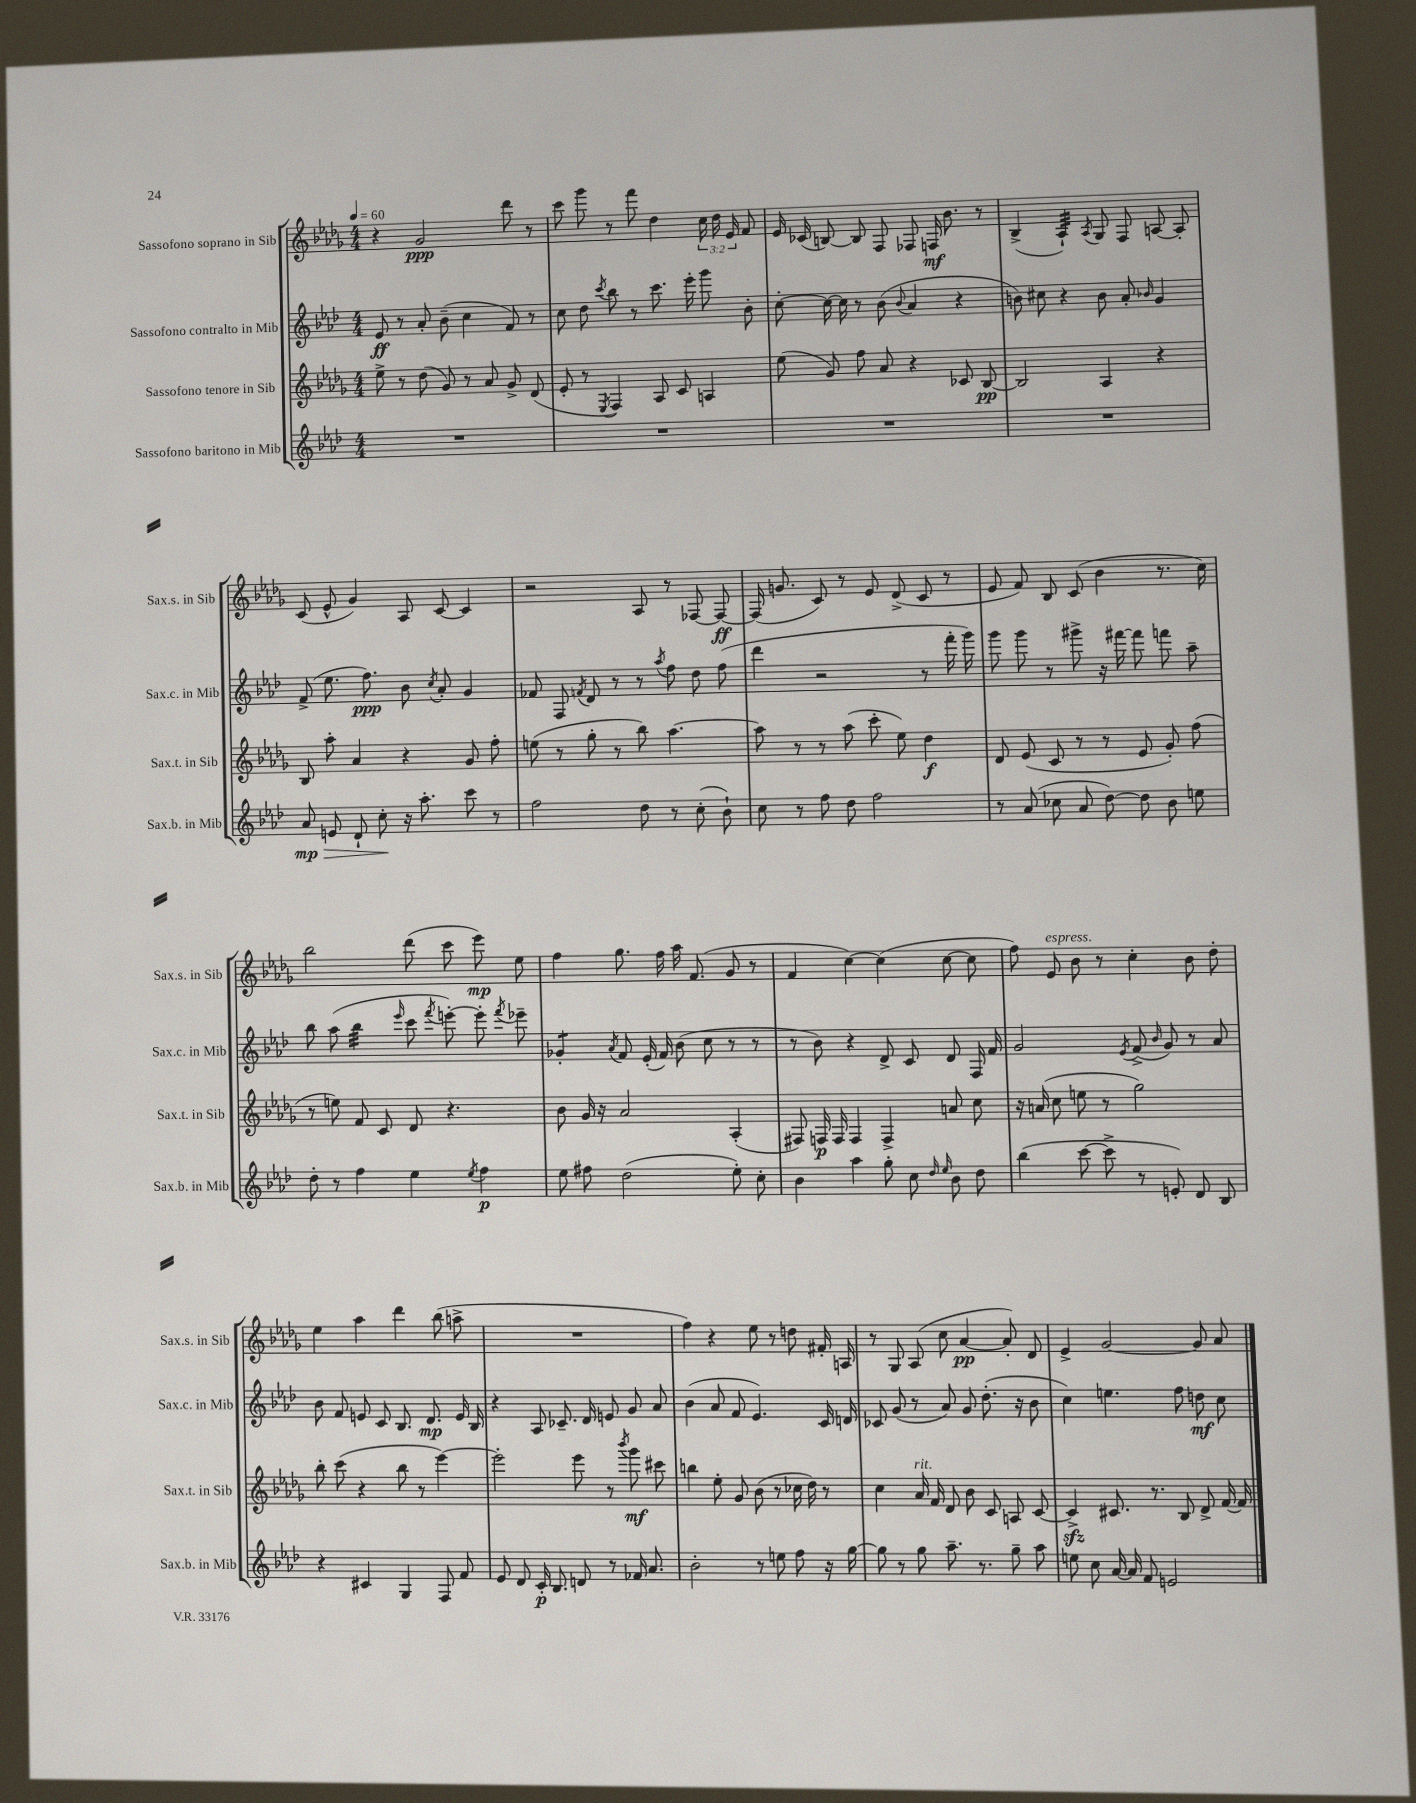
<<
\new StaffGroup <<
\new Staff = "s0" \with { instrumentName = "Sassofono soprano in Sib" shortInstrumentName = "Sax.s. in Sib" } {
    \clef treble \key des \major \numericTimeSignature \time 4/4 \override Staff.TupletNumber.text = #tuplet-number::calc-fraction-text \tempo 4 = 60
    \autoBeamOff r4 ges'2\ppp des'''8 r8 |
    c'''8 ges'''8 r8 f'''8 des''4 \tuplet 3/2 { c''16 des''16 ees'16 } f'8 |
    ees'16 ces'16( b8~) b8 f8 fes8 f16\mf bes'8. r8 |
    bes4->( aes4:32-!) \acciaccatura { aes8 } ges8 f8 a8~ a8-. |
    c'8( ees'8-^ ges'4) aes8 c'8~ c'4 |
    r2 aes8 r8 fes8~ fes8~\ff |
    fes16( g'8. c'8) r8 ees'8 des'8->( c'8 r8 |
    ees'8 f'8) bes8 c'8( bes'4 r8. c''16) |
    bes''2 des'''8( c'''8 ees'''8\mp) ees''8 |
    f''4 ges''8. f''16 aes''16 f'8.( ges'8 r8 |
    f'4 c''4~) c''4( c''8~ c''8 |
    f''8) ees'8^\markup { \italic "espress." } bes'8 r8 c''4-. bes'8 des''8-. |
    ees''4 aes''4 des'''4 bes''8( a''8-> |
    R1 |
    f''4) r4 ees''8 r8 d''8 fis'16-. a16 |
    r8 ges8 aes8( c''8 aes'4~\pp aes'8-.) des'8 |
    ees'4-> ges'2~ ges'8 aes'8 \bar "|." |
}
\new Staff = "s1" \with { instrumentName = "Sassofono contralto in Mib" shortInstrumentName = "Sax.c. in Mib" } {
    \clef treble \key aes \major \numericTimeSignature \time 4/4
    \autoBeamOff ees'8\ff r8 aes'8-. bes'8--( c''4 f'8) r8 |
    c''8 des''8 \acciaccatura { c'''8 } bes''8 r8 c'''8. ees'''16-. g'''8 bes'8-. |
    c''8~-. c''16~ c''16 r8 bes'8( \appoggiatura { bes'8 } aes'4 r4 |
    b'8) cis''8 r4 b'8 aes'8-. \grace { bes'16 } g'4 |
    f'8->( ees''8. f''8.\ppp) bes'8 \acciaccatura { c''8 } aes'8-. g'4 |
    fes'8 f8 \acciaccatura { f'8 } des'8 r8 r8 \acciaccatura { aes''8 } f''8 des''8 f''8( |
    des'''4 r2 r8 f'''16-. g'''16) |
    g'''8 g'''8 r8 gis'''8-> r16 fis'''16~ fis'''8 f'''8 aes''8-- |
    bes''8 aes''8( bes''4:32 \grace { ees'''16 } c'''8 \acciaccatura { f'''8 } e'''8~-.) e'''8-. \acciaccatura { f'''8 } ees'''8-- |
    ges'4:8-. \acciaccatura { aes'8 } f'8 ees'16-.( f'16) bes'8( c''8 r8 r8 |
    r8 bes'8) r4 des'8-> c'8 des'8 f16 f'16 |
    g'2 \acciaccatura { ees'8 } f'8->( \grace { bes'16 } g'8) r8 aes'8 |
    bes'8 f'8 e'8 c'8 bes8. des'8.\mp e'16 bes16 |
    r4 aes8 ces'8.-- des'16 e'8 g'8 aes'8 |
    bes'4( aes'8 f'8 ees'4.) c'16 d'16 |
    ces'8 g'8( r8 aes'8) g'8 des''8.-.( r16 bes'8 |
    c''4) e''4. f''8 d''8\mf c''8 \bar "|." |
}
\new Staff = "s2" \with { instrumentName = "Sassofono tenore in Sib" shortInstrumentName = "Sax.t. in Sib" } {
    \clef treble \key des \major \numericTimeSignature \time 4/4
    \autoBeamOff ees''8-> r8 des''8( ges'8) r8 aes'8 ges'8-> des'8( |
    ees'8-. r8 \acciaccatura { ees8 } f4) aes8 c'8 a4 |
    ees''8( ges'8) f''8 aes'8 r4 ces'8 bes8~\pp |
    bes2 aes4 r4 |
    bes8 aes''8-. aes'4 r4 ges'8 f''8-. |
    e''8( r8 ges''8-. r8 bes''8) aes''4.~ |
    aes''8 r8 r8 aes''8( c'''8-. ees''8) des''4\f |
    des'8 ees'8( c'8 r8 r8 ees'8 ges'8-.) f''8( |
    r8 e''8) f'8 c'8 des'8 r4. |
    bes'8 ges'16 r16 aes'2 aes4-.( |
    fis8) f16\p f16 f4 f4-> a'8 c''8 |
    r16 a'16( c''8 e''8 r8 ges''2) |
    bes''8-. c'''8( r4 bes''8 r8 ees'''4~) |
    ees'''2-. ees'''8 r8 \acciaccatura { bes'''8 } ges'''8\mf cis'''8 |
    b''4 ees''8-. ges'8 bes'8( r8 ces''16 des''16) r8 |
    c''4 aes'16^\markup { \italic "rit." } f'16 des'8 bes'8 c'8 a8 c'8~ |
    c'4->\sfz cis'8. r8. bes8 des'8-> f'16~ f'16 \bar "|." |
}
\new Staff = "s3" \with { instrumentName = "Sassofono baritono in Mib" shortInstrumentName = "Sax.b. in Mib" } {
    \clef treble \key aes \major \numericTimeSignature \time 4/4
    \autoBeamOff R1 |
    R1 |
    R1 |
    R1 |
    aes'8\mp\> e'8 des'8-! c''8-.\! r16 aes''8.-. c'''8 r8 |
    f''2 des''8 r8 c''8-.( bes'8-!) |
    c''8 r8 f''8 des''8 f''2 |
    r8 aes'8( ces''8 aes'8 des''8~) des''8 bes'8 e''8 |
    des''8-. r8 f''4 ees''4 \acciaccatura { ees''8 } f''4\p |
    ees''8 fis''8 des''2( ees''8-.) c''8-. |
    bes'4 aes''4 g''8-. c''8 \grace { des''16 ees''16 } bes'8 des''8 |
    bes''4( c'''8~ c'''8-> r8 e'8-.) des'8 bes8 |
    r4 cis'4 g4 f8 f'8 |
    ees'8 des'8 c'16-.\p bes8. d'8 r8 fes'16 aes'8. |
    bes'2-. r8 e''8 f''8 r16 g''16~ |
    g''8 r8 g''8 aes''8.-- r8. g''8-- aes''8 |
    e''8 c''8 aes'16~ aes'16 f'8 e'2 \bar "|." |
}
>>
>>
\layout { \context { \Score \remove "Bar_number_engraver" } }
